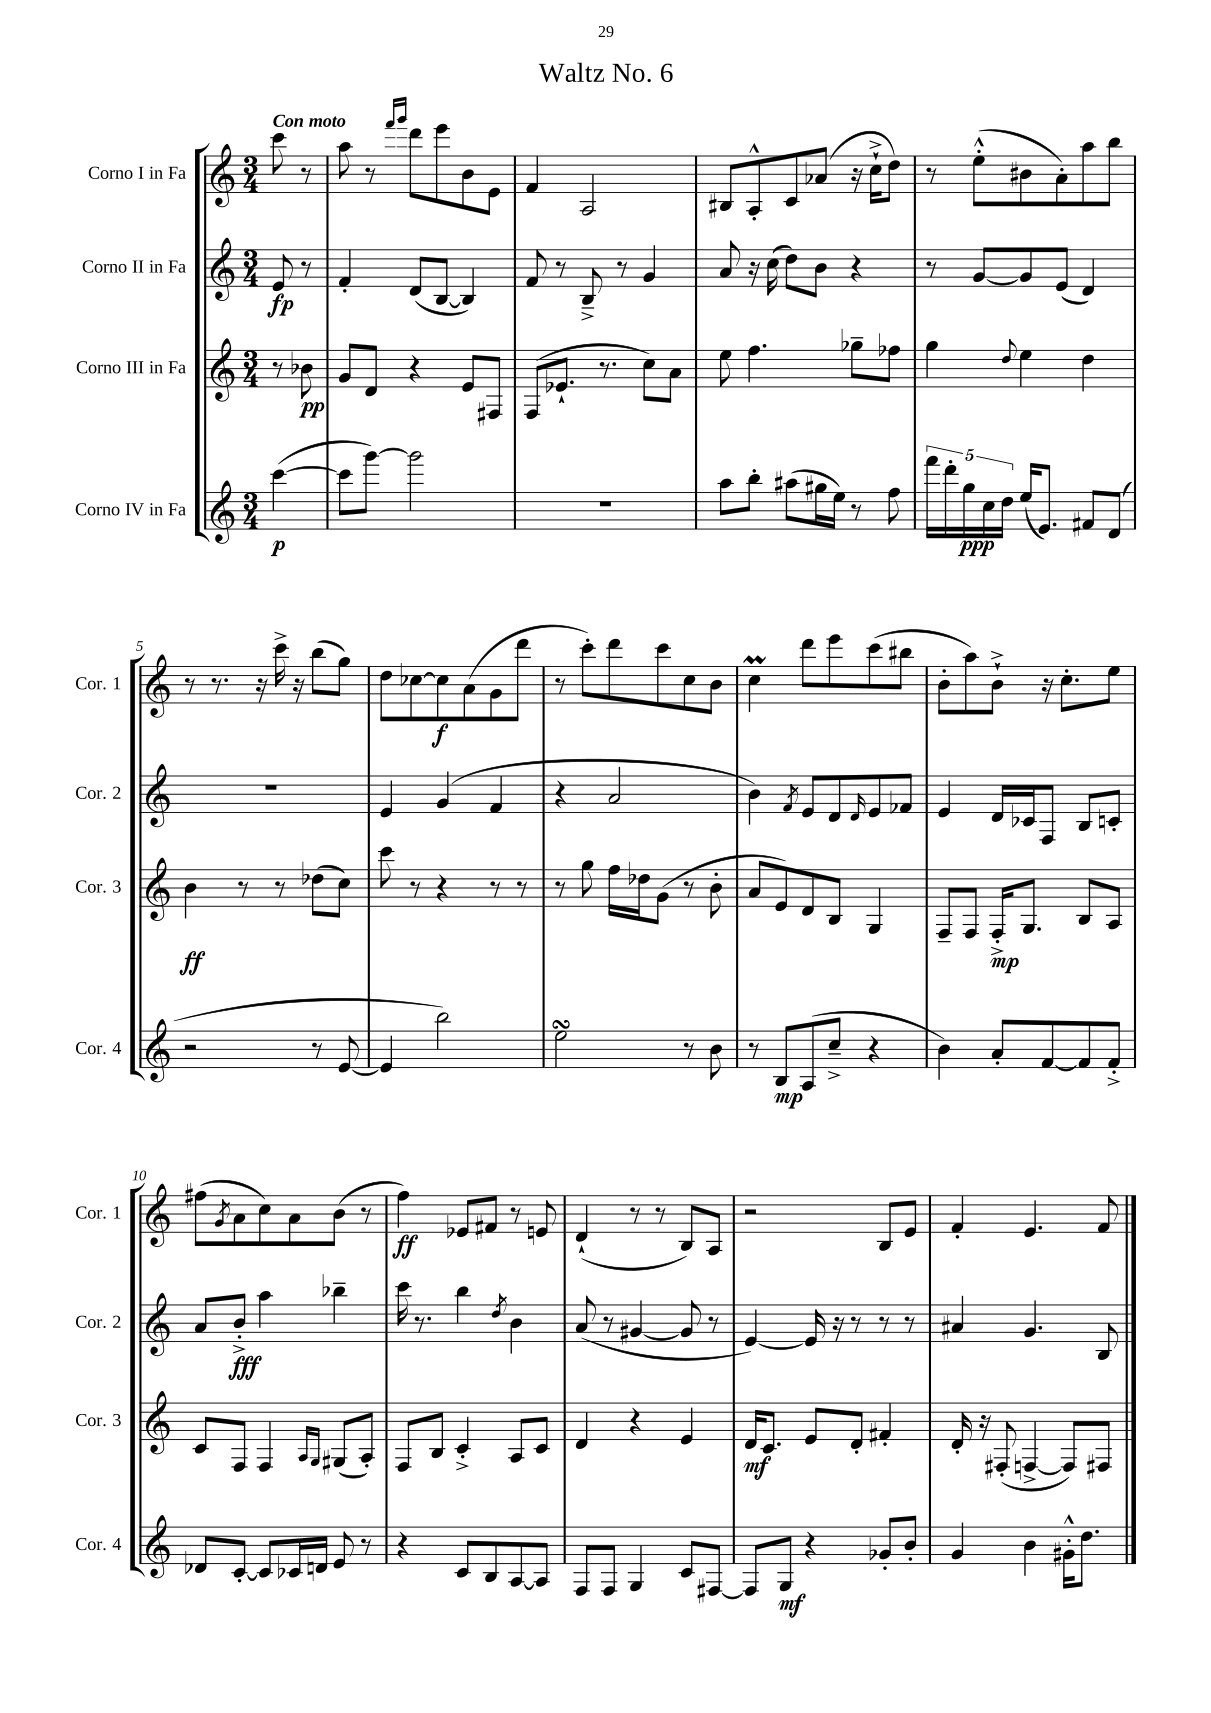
\header { title = "Waltz No. 6" }
<<
\new StaffGroup <<
\new Staff = "s0" \with { instrumentName = "Corno I in Fa" shortInstrumentName = "Cor. 1" } {
    \clef treble \key c \major \numericTimeSignature \time 3/4 \partial 4 \tempo "Con moto"
    c'''8 r8 |
    a''8 r8 \grace { f'''16 g'''16 } d'''8 e'''8 b'8 e'8 |
    f'4 a2 |
    bis8 a8-.-^ c'8 aes'8( r16 c''16-!-> d''8) |
    r8 e''8-.-^( bis'8 a'8-.) a''8 b''8 |
    r8 r8. r16 c'''16-> r16 b''8( g''8) |
    d''8 ces''8~ ces''8\f a'8( g'8 d'''8 |
    r8 c'''8-.) d'''8 c'''8 c''8 b'8 |
    c''4\prall d'''8 e'''8 c'''8( bis''8 |
    b'8-. a''8) b'8-!-> r16 c''8.-. e''8 |
    fis''8( \acciaccatura { g'8 } a'8 c''8) a'8 b'8( r8 |
    f''4\ff) ees'8 fis'8 r8 e'8 |
    d'4-!( r8 r8 b8) a8 |
    r2 b8 e'8 |
    f'4-. e'4. f'8 \bar "|." |
}
\new Staff = "s1" \with { instrumentName = "Corno II in Fa" shortInstrumentName = "Cor. 2" } {
    \clef treble \key c \major \numericTimeSignature \time 3/4 \partial 4
    e'8\fp r8 |
    f'4-. d'8( b8~ b4) |
    f'8 r8 b8---> r8 g'4 |
    a'8 r16 c''16( d''8) b'8 r4 |
    r8 g'8~ g'8 e'8( d'4) |
    R2. |
    e'4 g'4( f'4 |
    r4 a'2 |
    b'4) \acciaccatura { f'8 } e'8 d'8 \grace { d'16 } e'8 fes'8 |
    e'4 d'16 ces'16 f8 b8 c'8-. |
    a'8 b'8-.->\fff a''4 bes''4-- |
    c'''16 r8. b''4 \acciaccatura { d''8 } b'4 |
    a'8( r8 gis'4~ gis'8 r8 |
    e'4~) e'16 r16 r8 r8 r8 |
    ais'4 g'4. b8 \bar "|." |
}
\new Staff = "s2" \with { instrumentName = "Corno III in Fa" shortInstrumentName = "Cor. 3" } {
    \clef treble \key c \major \numericTimeSignature \time 3/4 \partial 4
    r8 bes'8\pp |
    g'8 d'8 r4 e'8 fis8 |
    f8( ees'8.-! r8. c''8) a'8 |
    e''8 f''4. ges''8-- fes''8 |
    g''4 \appoggiatura { d''8 } e''4 d''4 |
    b'4\ff r8 r8 des''8( c''8) |
    c'''8 r8 r4 r8 r8 |
    r8 g''8 f''16 des''16 g'8( r8 b'8-. |
    a'8 e'8) d'8 b8 g4 |
    f8-- f8 f16-.->\mp g8. b8 a8 |
    c'8 f8 f4 \grace { a16 g16 } gis8( a8-.) |
    f8 b8 c'4-.-> a8 c'8 |
    d'4 r4 e'4 |
    d'16\mf c'8. e'8 d'8-. fis'4-. |
    d'16-. r16 fis8-.( f4~-> f8) fis8 \bar "|." |
}
\new Staff = "s3" \with { instrumentName = "Corno IV in Fa" shortInstrumentName = "Cor. 4" } {
    \clef treble \key c \major \numericTimeSignature \time 3/4 \partial 4
    c'''4~\p( |
    c'''8 g'''8~) g'''2 |
    R2. |
    a''8 b''8-. ais''8( gis''16 e''16) r8 f''8 |
    \tuplet 5/4 { f'''16 d'''16-. g''16\ppp c''16 d''16 } e''16( e'8.) fis'8 d'8( |
    r2 r8 e'8~ |
    e'4 b''2) |
    e''2\turn r8 b'8 |
    r8 b8\mp a8( c''8---> r4 |
    b'4) a'8-. f'8~ f'8 f'8-.-> |
    des'8 c'8~-. c'8 ces'16 d'16 e'8 r8 |
    r4 c'8 b8 a8~ a8 |
    f8 f8 g4 c'8 fis8~ |
    fis8 g8\mf r4 ges'8-. b'8-. |
    g'4 b'4 gis'16-.-^ d''8. \bar "|." |
}
>>
>>
